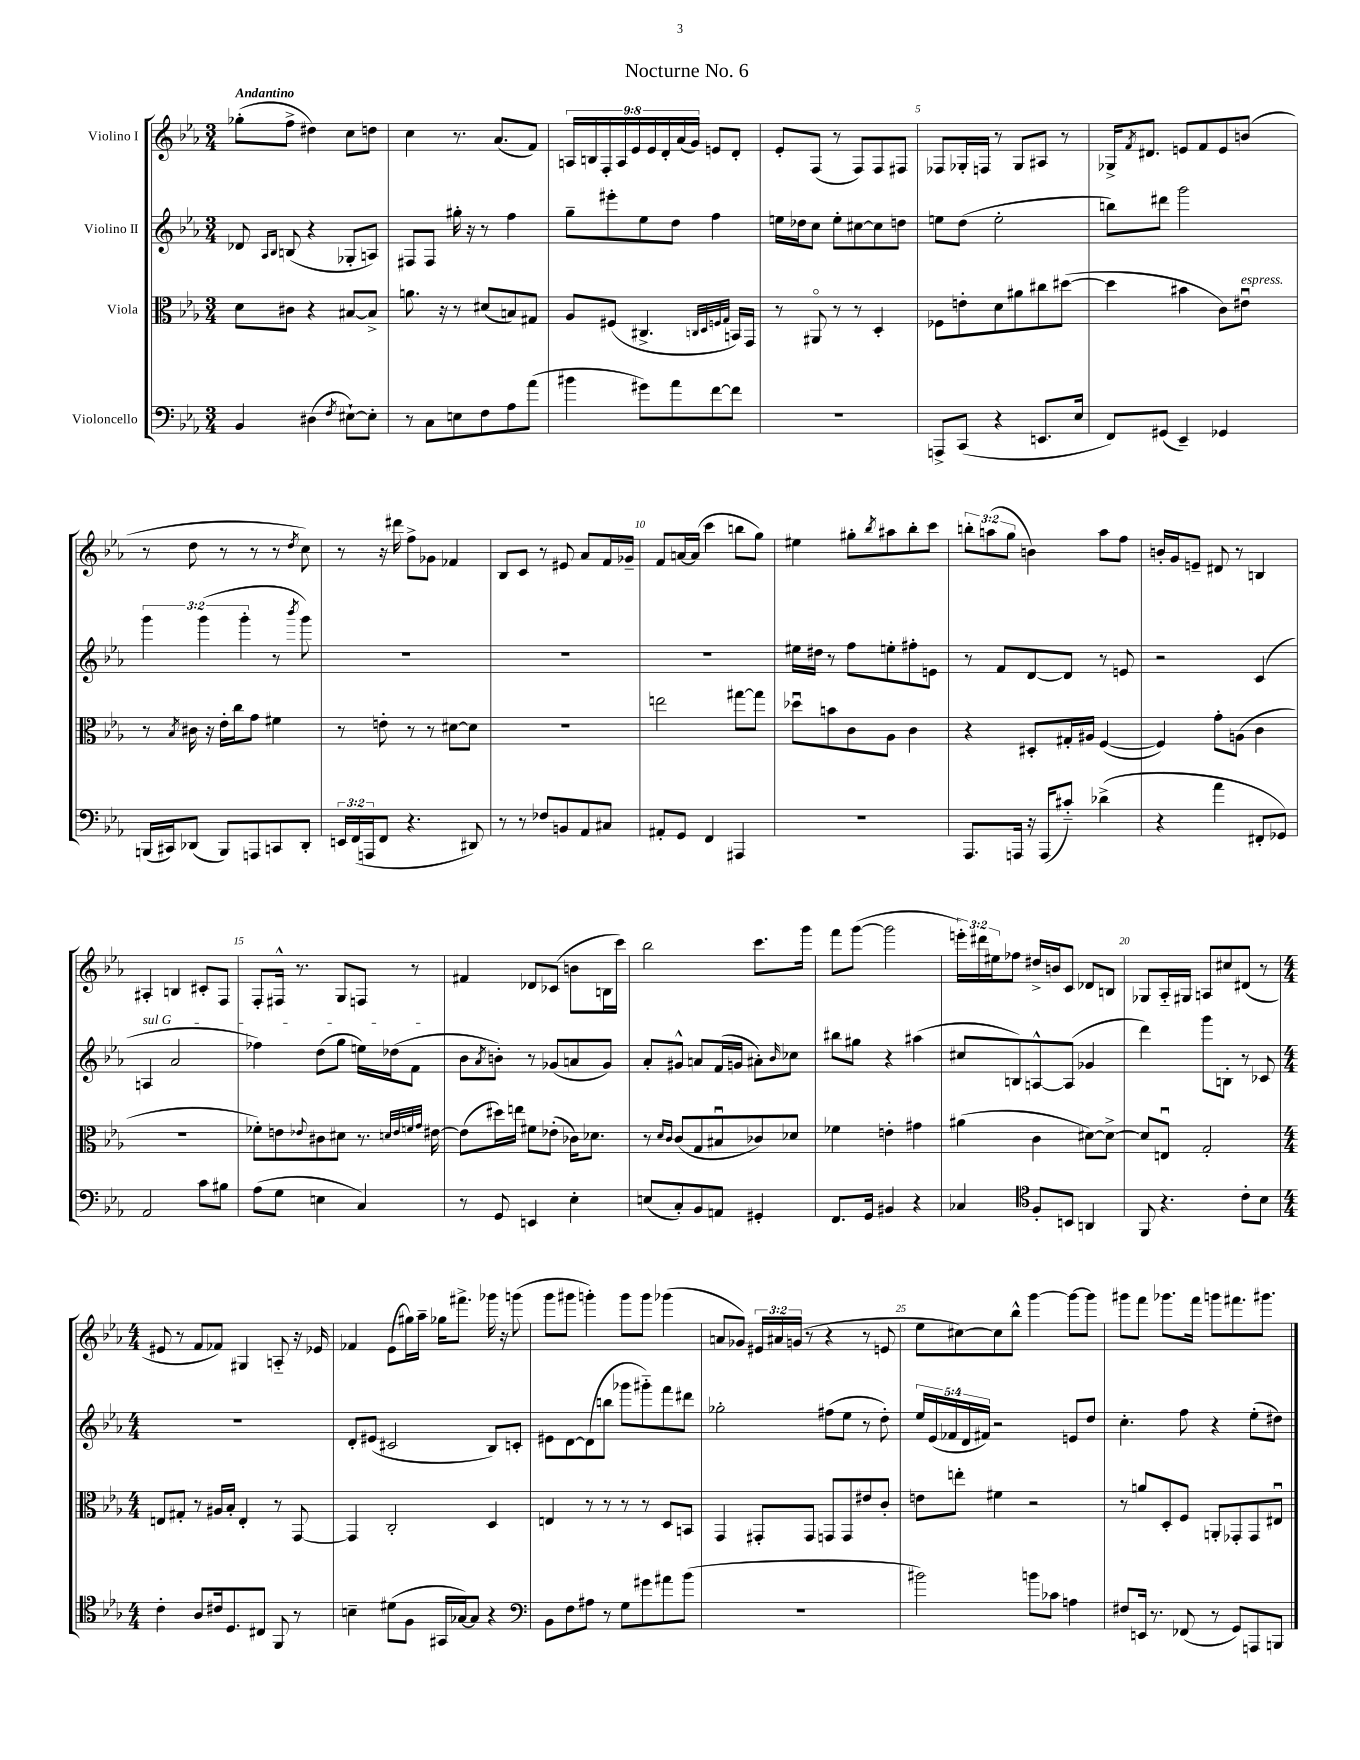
\header { title = "Nocturne No. 6" }
<<
\new StaffGroup <<
\new Staff = "s0" \with { instrumentName = "Violino I" } {
    \clef treble \key ees \major \numericTimeSignature \time 3/4 \override Staff.TupletNumber.text = #tuplet-number::calc-fraction-text \tempo "Andantino"
    ges''8-.( f''8-> dis''4) c''8 d''8 |
    c''4 r8. aes'8.( f'8) |
    \tuplet 9/8 { a16 b16 f16-. a16 ees'16 ees'16 d'16-. aes'16( g'16) } e'8 d'8-. |
    ees'8-. f8( r8 f8) f8 fis8 |
    fes8 ges16-. f16 r8 ges8 ais8 r8 |
    ges16-> \acciaccatura { f'8 } dis'8. e'8 f'8 e'8 b'8( |
    r8 d''8 r8 r8 r8 \acciaccatura { d''8 } c''8) |
    r8 r16 dis'''16 f''8-> ges'8 fes'4 |
    bes8 c'8 r8 eis'8 aes'8 f'16 ges'16-- |
    f'8 a'16~ a'16( c'''4 b''8 g''8) |
    eis''4 gis''8-. \acciaccatura { bes''8 } ais''8 bes''8-. c'''8 |
    \tuplet 3/2 { b''8-. a''8( g''8 } b'4) a''8 f''8 |
    b'16-. g'16 e'8-- dis'8 r8 b4 |
    ais4-. b4 cis'8-. f8 |
    f8-. fis16-^ r8. g8 f8 r8 |
    fis'4 des'8 ces'8( b'8 b16 c'''16) |
    bes''2 c'''8. g'''16 |
    f'''8 g'''8~( g'''2 |
    \tuplet 3/2 { e'''16-.) dis'''16 eis''16 } fes''8 dis''16-> b'16 c'8 des'8 b8 |
    ges8 aes16-_ gis16 a8 cis''8 dis'8( r8 |
    \numericTimeSignature \time 4/4 eis'8 r8 f'8 fes'8) gis4 a8-_ r16 ees'16 |
    fes'4 ees'8( gis''16) aes''16-- ges''16 fis'''8.-> ges'''16 r16 g'''8( |
    g'''8 gis'''8 g'''4-.) g'''8 g'''8 ges'''4( |
    a'8 ges'8) \tuplet 3/2 { eis'16 ais'16 g'16( } r8 r4 r8 e'8 |
    ees''8 cis''8~) cis''8 bes''8-^ g'''4~ g'''8~ g'''8 |
    gis'''8 f'''8 ges'''8. f'''16 g'''8 fis'''8. gis'''8. \bar "|." |
}
\new Staff = "s1" \with { instrumentName = "Violino II" } {
    \clef treble \key ees \major \numericTimeSignature \time 3/4 \override Staff.TupletNumber.text = #tuplet-number::calc-fraction-text
    des'8 \grace { aes16 bes16 } b8( r4 ges8-. a8) |
    fis8 fis8 gis''16-. r16 r8 f''4 |
    g''8-- eis'''8-. ees''8 d''8 f''4 |
    e''16 des''16 c''8 e''8-. cis''8~ cis''8 d''8 |
    e''8 d''8( e''2-. |
    b''8) dis'''8 g'''2 |
    \tuplet 3/2 { g'''4 g'''4( g'''4-. } r8 \acciaccatura { bes'''8 } g'''8) |
    R2. |
    R2. |
    R2. |
    eis''16 dis''16 r8 f''8 e''8-. fis''8-. e'8 |
    r8 f'8 d'8~ d'8 r8 e'8 |
    r2 c'4( |
    \once \override TextSpanner.bound-details.left.text = \markup { \italic "sul G" } a4\startTextSpan aes'2 |
    fes''4) d''8( g''8 e''16) des''16( f'8\stopTextSpan |
    bes'8 \acciaccatura { aes'8 } b'8-.) r8 ges'8( a'8 ges'8) |
    aes'8-. gis'8-^ a'8 f'16( g'16 ais'8-.) \grace { bes'16 } ces''8 |
    bis''8 gis''8 r4 ais''4( |
    cis''8 b8) a8~-^ a8( ges'4 |
    d'''4) g'''8 b8-. r8 ces'8 |
    \numericTimeSignature \time 4/4 R1 |
    d'8-. eis'8( cis'2 bes8) c'8-. |
    eis'8 d'8~ d'8( b''8 ges'''8 gis'''8-_) f'''8 dis'''8 |
    ges''2-. fis''8( ees''8 r8 d''8-.) |
    \tuplet 5/4 { ees''16 ees'16( fes'16 d'16 fis'16) } r2 e'8 d''8 |
    c''4.-. f''8 r4 ees''8-.( dis''8) \bar "|." |
}
\new Staff = "s2" \with { instrumentName = "Viola" } {
    \clef alto \key ees \major \numericTimeSignature \time 3/4
    d'8 cis'8 r4 bis8~ bis8-> |
    a'8. r16 r8 dis'8( b8) gis8 |
    aes8 fis8( cis4.-> \grace { c32 d32 f32 g32 } b,16) g,16 |
    r8 ais,8\flageolet r8 r8 d4-. |
    fes8 e'8-. d'8 ais'8 cis''8 dis''8~( |
    dis''4 bis'4 c'8) eis'8\downbow^\markup { \italic "espress." } |
    r8 \acciaccatura { bes8 } cis'16 r16 ees'16-. c''16 g'8 fis'4 |
    r8 e'8-. r8 r8 dis'8~ dis'8 |
    R2. |
    e''2 gis''8~ gis''8 |
    des''8\downbow b'8 c'8 aes8 c'4 |
    r4 dis8-. gis16-. ais16 f4~( |
    f4) g'8-. a8( c'4 |
    R2. |
    fes'8-.) e'8 \appoggiatura { ees'8 } cis'8 dis'8 r8. \grace { d'32 ees'32 f'32 g'32 } eis'16~ |
    eis'8( dis''16) e''16 fis'8 ees'8-.( ces'16) des'8. |
    r8 \grace { d'16 c'16 } c'8( g8 bis8\downbow ces'8) des'8 |
    fes'4 e'4-. gis'4 |
    ais'4( c'4 dis'8~) dis'8~-> |
    dis'8 e8\downbow g2-. |
    \numericTimeSignature \time 4/4 e8 gis8-. r8 ais16 bes16-. e4-. r8 g,8~ |
    g,4 c2-. d4 |
    e4 r8 r8 r8 r8 d8 b,8 |
    g,4 gis,8-. gis,8 g,8 g,8 eis'8 c'8-. |
    e'8 e''8-. fis'4 r2 |
    r8 a'8 d8-. f8 a,8-. ges,8-. ges,8 eis8\downbow \bar "|." |
}
\new Staff = "s3" \with { instrumentName = "Violoncello" } {
    \clef bass \key ees \major \numericTimeSignature \time 3/4 \override Staff.TupletNumber.text = #tuplet-number::calc-fraction-text
    bes,4 dis4( \acciaccatura { f8 } eis8~-!) eis8-. |
    r8 c8 e8 f8 aes8 aes'8( |
    bis'4 gis'8) aes'8 f'8~ f'8 |
    R2. |
    a,,8-> c,8( r4 e,8. ees16 |
    f,8) gis,8( ees,4--) ges,4 |
    b,,16( cis,16) des,8( b,,8) a,,8 c,8 des,8-. |
    \tuplet 3/2 { e,16 f,16( a,,16 } f,8 r4. dis,8) |
    r8 r8 fes8 b,8 aes,8 cis8 |
    ais,8-. g,8 f,4 ais,,4 |
    R2. |
    aes,,8. a,,16 r16 a,,16( cis'8-_) des'4->( |
    r4 aes'4 fis,8-. ges,8) |
    aes,2 c'8 bis8 |
    aes8( g8 e4 c4) |
    r8 g,8 e,4 ees4-. |
    e8( c8-.) bes,8 a,8 gis,4-. |
    f,8. g,16 bis,4 r4 |
    ces4 \clef tenor f8-. b,8 a,4 |
    f,8 r4. c'8-. bes8 |
    \numericTimeSignature \time 4/4 c'4-. aes8 cis'16 d8. cis8 f,8 r8 |
    b4-- dis'8( f8 gis,16 ges16~) ges8 r4 |
    \clef bass bes,8 f8 ais8 r8 g8 gis'8 ais'8 bes'8( |
    R1 |
    bis'2) b'8 ces'8 a4 |
    fis8 e,16 r8. fes,8( r8 g,8) a,,8 b,,8 \bar "|." |
}
>>
>>
\layout { \context { \Score \override BarNumber.break-visibility = ##(#f #t #t) barNumberVisibility = #(every-nth-bar-number-visible 5) } }
